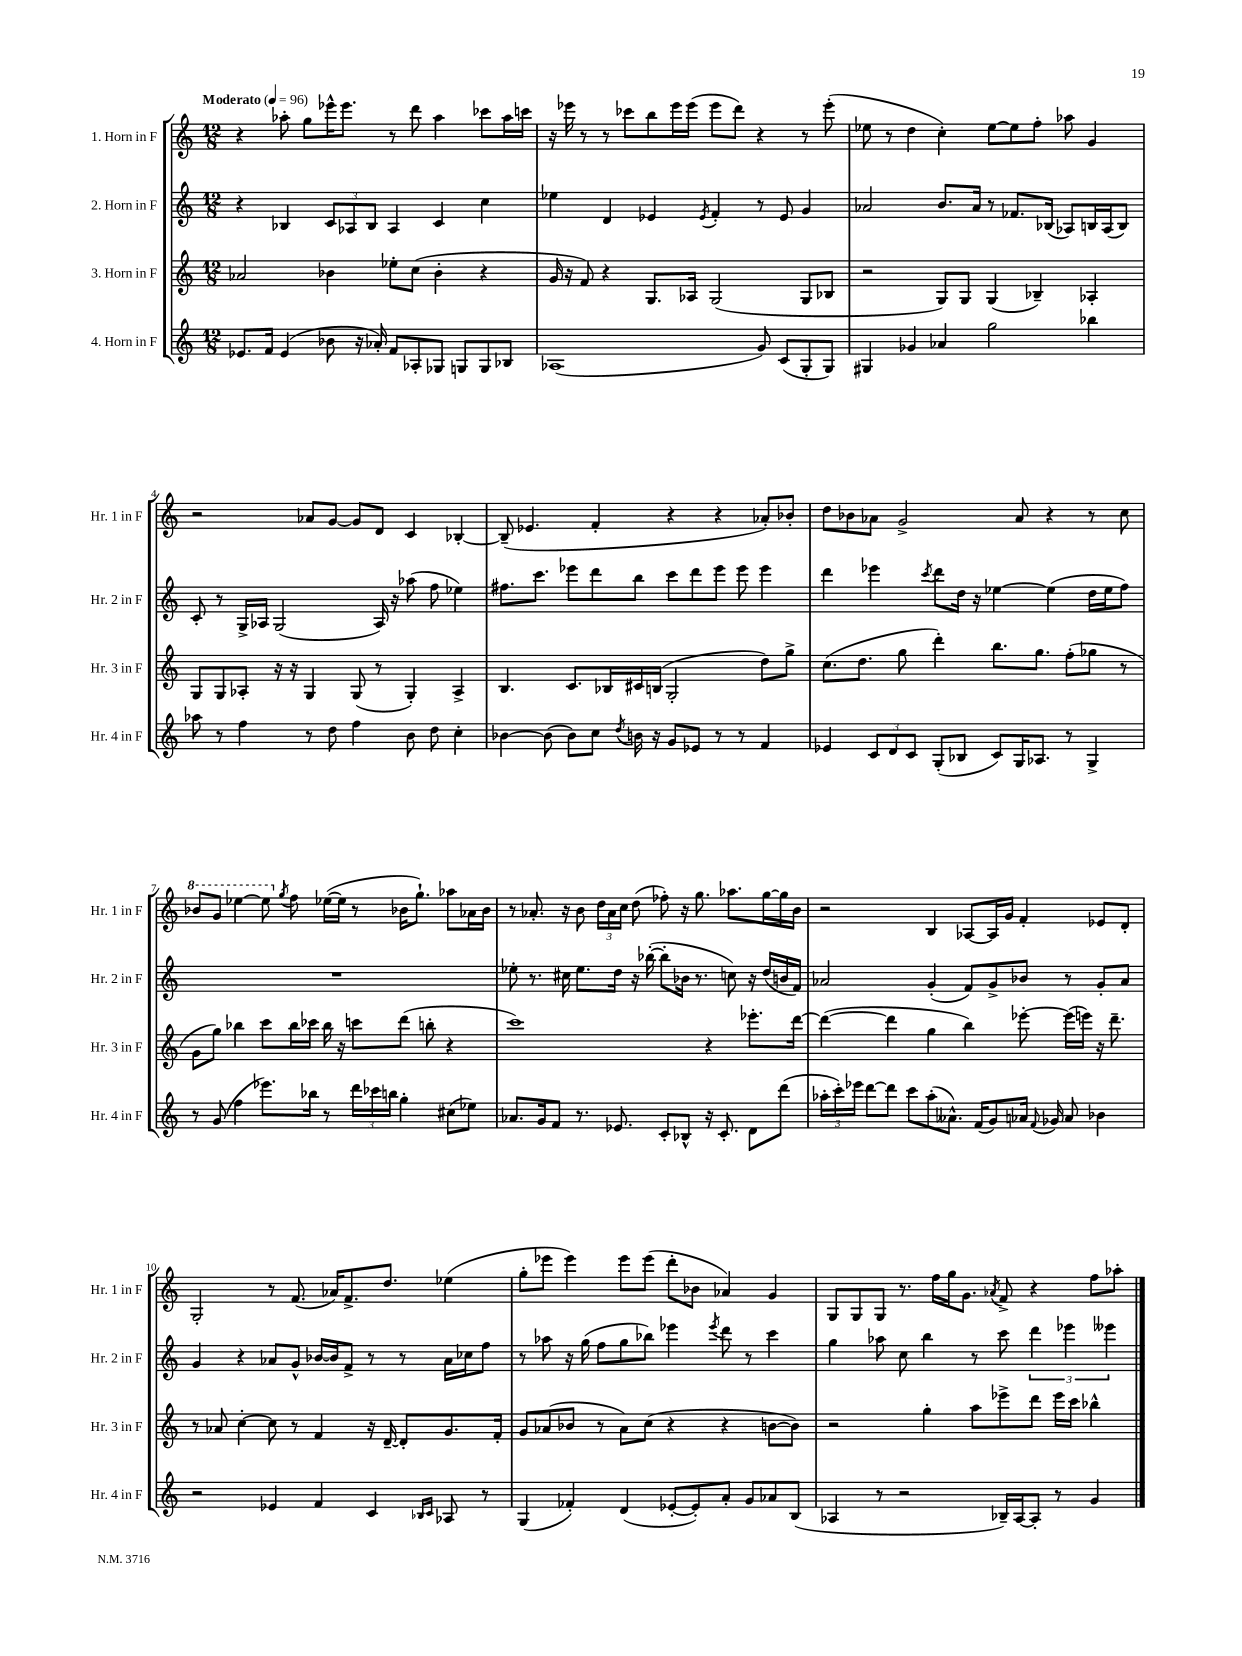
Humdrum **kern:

**kern	**kern	**kern	**kern
*staff4	*staff3	*staff2	*staff1
*clefG2	*clefG2	*clefG2	*clefG2
*k[]	*k[]	*k[]	*k[]
*M12/8	*M12/8	*M12/8	*M12/8
*MM96	*MM96	*MM96	*MM96
8.e-	2a-	4r	4r
16f	.	.	.
(4e-	.	4B-	8aa-'
.	.	.	8gg
8b-	4b-	12c	16eee-^^
.	.	.	8.eee-
.	.	12A-	.
16r	.	.	.
.	.	12B-	.
16a-')	.	.	.
8f	8ee-'	4A-	8r
8A-'	(8cc	.	8ddd
8G-	4b-'	4c	4aa-
8G	.	.	.
8G	4r	4cc	8ccc-
8B-	.	.	16aa-
.	.	.	16ccc
=	=	=	=
(1A-	16g	4ee-	16r
.	16r	.	16eee-
.	8f)	.	8r
.	4r	4d	8r
.	.	.	8ccc-
.	8.G	4e-	8bb
.	.	.	16eee-
.	16A-	.	(16eee-
.	.	8qe-	.
.	(2G	4f'	8eee-
.	.	.	8ddd)
8g)	.	8r	4r
(8c	.	8e-	.
8G'	8G	4g	8r
8G)	8B-	.	(8eee-'
=	=	=	=
4G#	2r	2a-	8ee-
.	.	.	8r
4g-	.	.	4dd
4a-	8G)	8.b	4cc')
.	8G	.	.
.	.	16a-	.
2gg	(4G	8r	[8ee-
.	.	8.f-	8ee-]
.	4B-~)	.	8ff'
.	.	(16B-	.
.	.	8A-)	8aa-
4bb-	4A-'	16B	4g
.	.	(16A-	.
.	.	8B)	.
=	=	=	=
8aa-	8G	8c'	2r
8r	8G	8r	.
4ff	8A-'	16G^	.
.	.	16A-	.
.	16r	(2G	.
.	16r	.	.
8r	4G	.	8a-
8dd	.	.	[8g
4ff	(8G	.	8g]
.	8r	16A-)	8d
.	.	16r	.
8b	4G')	(8aa-	4c
8dd	.	8ff	.
4cc'	4A-^	4ee-)	[4B-'
=	=	=	=
[4b-	4.B	8.ff#	(8B-~]
.	.	.	4.e-
.	.	8.ccc	.
(8b-]	.	.	.
8b-)	8.c	8eee-	.
8cc	.	8ddd	4f'
.	16B-	.	.
8qdd	.	.	.
16b	16c#	8bb	.
16r	(16B	.	.
8g	2G'	8ccc	4r
8e-	.	8ddd	.
8r	.	8eee-	4r
8r	.	8eee-	.
4f	8dd)	4eee-	8a-')
.	8gg^	.	8b-'
=	=	=	=
4e-	(8.cc	4ddd	8dd
.	.	.	8b-
.	8.dd	.	.
12c	.	4eee-	8a-
12d	.	.	.
.	8gg	.	2g^
12c	.	.	.
.	.	8qccc	.
(8G'	4ddd')	8ddd	.
8B-	.	16dd	.
.	.	16r	.
8c)	8.bb	[4ee-	.
16G	.	.	8a-
8.A-	8.gg	.	.
.	.	(4ee-]	4r
8r	(8ff'	.	.
4G^	8gg-	16dd	8r
.	.	16ee-	.
.	8r	8ff)	8cc
=	=	=	=
8r	8g	1.r	8bb-
(8g	8gg)	.	8gg
4ff	4bb-	.	[4eee-
8.eee-)	8ccc	.	8eee-]
.	.	.	8qgg
.	16bb-	.	8ff
16bb-	16ccc-	.	.
8r	16bb-	.	([16ee-
.	16r	.	16ee-]
24ddd	8ccc	.	8r
24ccc-	.	.	.
24bb	.	.	.
4gg'	(8ddd	.	16b-
.	.	.	8.gg`)
.	8bb'	.	.
(8cc#	4r	.	8aa-
8ee-)	.	.	16a-
.	.	.	16b-
=	=	=	=
8.a-	1ccc)	8ee-'	8r
.	.	8.r	8.a-'
16g	.	.	.
8f	.	.	.
.	.	16cc#	16r
8.r	.	8.ee-	8b
.	.	.	24dd
.	.	.	24a-
8.e-	.	16dd	.
.	.	.	24cc
.	.	16r	(8dd
.	.	([16bb-'	.
8c'	.	8bb-']	8ff-')
8B-^^	.	16b-	16r
.	.	8.r	8.gg
16r	4r	.	.
8.c'	.	.	.
.	.	8cc)	8.aa-
8d	8.eee-'	16r	.
.	.	(16dd	[16gg
(8ddd	.	16b	16gg]
.	[16ddd	16f)	16b
=	=	=	=
24aa-'	(4ddd_	2a-	2r
24ccc')	.	.	.
24eee-	.	.	.
[8ddd	.	.	.
8ddd]	4ddd]	.	.
8ccc	.	.	.
(8aa-'	4gg	(4g'	4B
8.a--^^)	.	.	.
.	4bb)	8f)	[8A-
(16f	.	.	.
8g)	.	8g^	16A-]
.	.	.	16g
16a-	[8eee-'	8b-	4f'
8qqf	.	.	.
16g-	.	.	.
8a-	(16eee-]	8r	.
.	16eee)	.	.
4b-	16r	8g'	8e-
.	8.ddd~	.	.
.	.	8a-	8d'
=	=	=	=
2r	8r	4g	2G'
.	8a-	.	.
.	[4cc'	4r	.
4e-	8cc]	8a-	8r
.	8r	8g^^	(8.f
4f	4f	[16b-	.
.	.	16b-]	16a-)
.	.	8f^	8.f^
4c	16r	8r	.
.	[16d~	.	8.dd
.	8d']	8r	.
16qqB-	.	.	.
16qqc	.	.	.
8A-	8.g	16a-	(4ee-
.	.	16cc-	.
8r	.	8ff	.
.	16f'	.	.
=	=	=	=
(4G	8g	8r	8gg'
.	(8a-	8aa-	8eee-
4f-')	8b-	16r	4eee-)
.	.	(16gg	.
.	8r	8ff	.
(4d	8a-)	8gg	8eee-
.	(8cc	8bb-)	(8eee-
[8e-'	4r	4eee-	8ddd'
8e-'])	.	.	8b-
.	.	8qeee-	.
8a'	4r	8ddd	4a-)
8g	.	8r	.
8a-	[8b	4ccc	4g
(8B	8b])	.	.
=	=	=	=
4A-	2r	4gg	8G
.	.	.	8G
8r	.	8aa-	8G
2r	.	8cc	8.r
.	4gg'	4bb	.
.	.	.	16ff
.	.	.	16gg
.	.	.	8.g
.	8aa	8r	.
.	.	.	8qa-
16B-~)	8eee-^	8ccc	8f^
[16A-	.	.	.
8A-']	8ddd	6ddd	4r
8r	16eee-	.	.
.	.	6eee-	.
.	16ccc	.	.
4g	4bb-^^	.	8ff
.	.	6eee--	.
.	.	.	8aa-'
==	==	==	==
*-	*-	*-	*-
